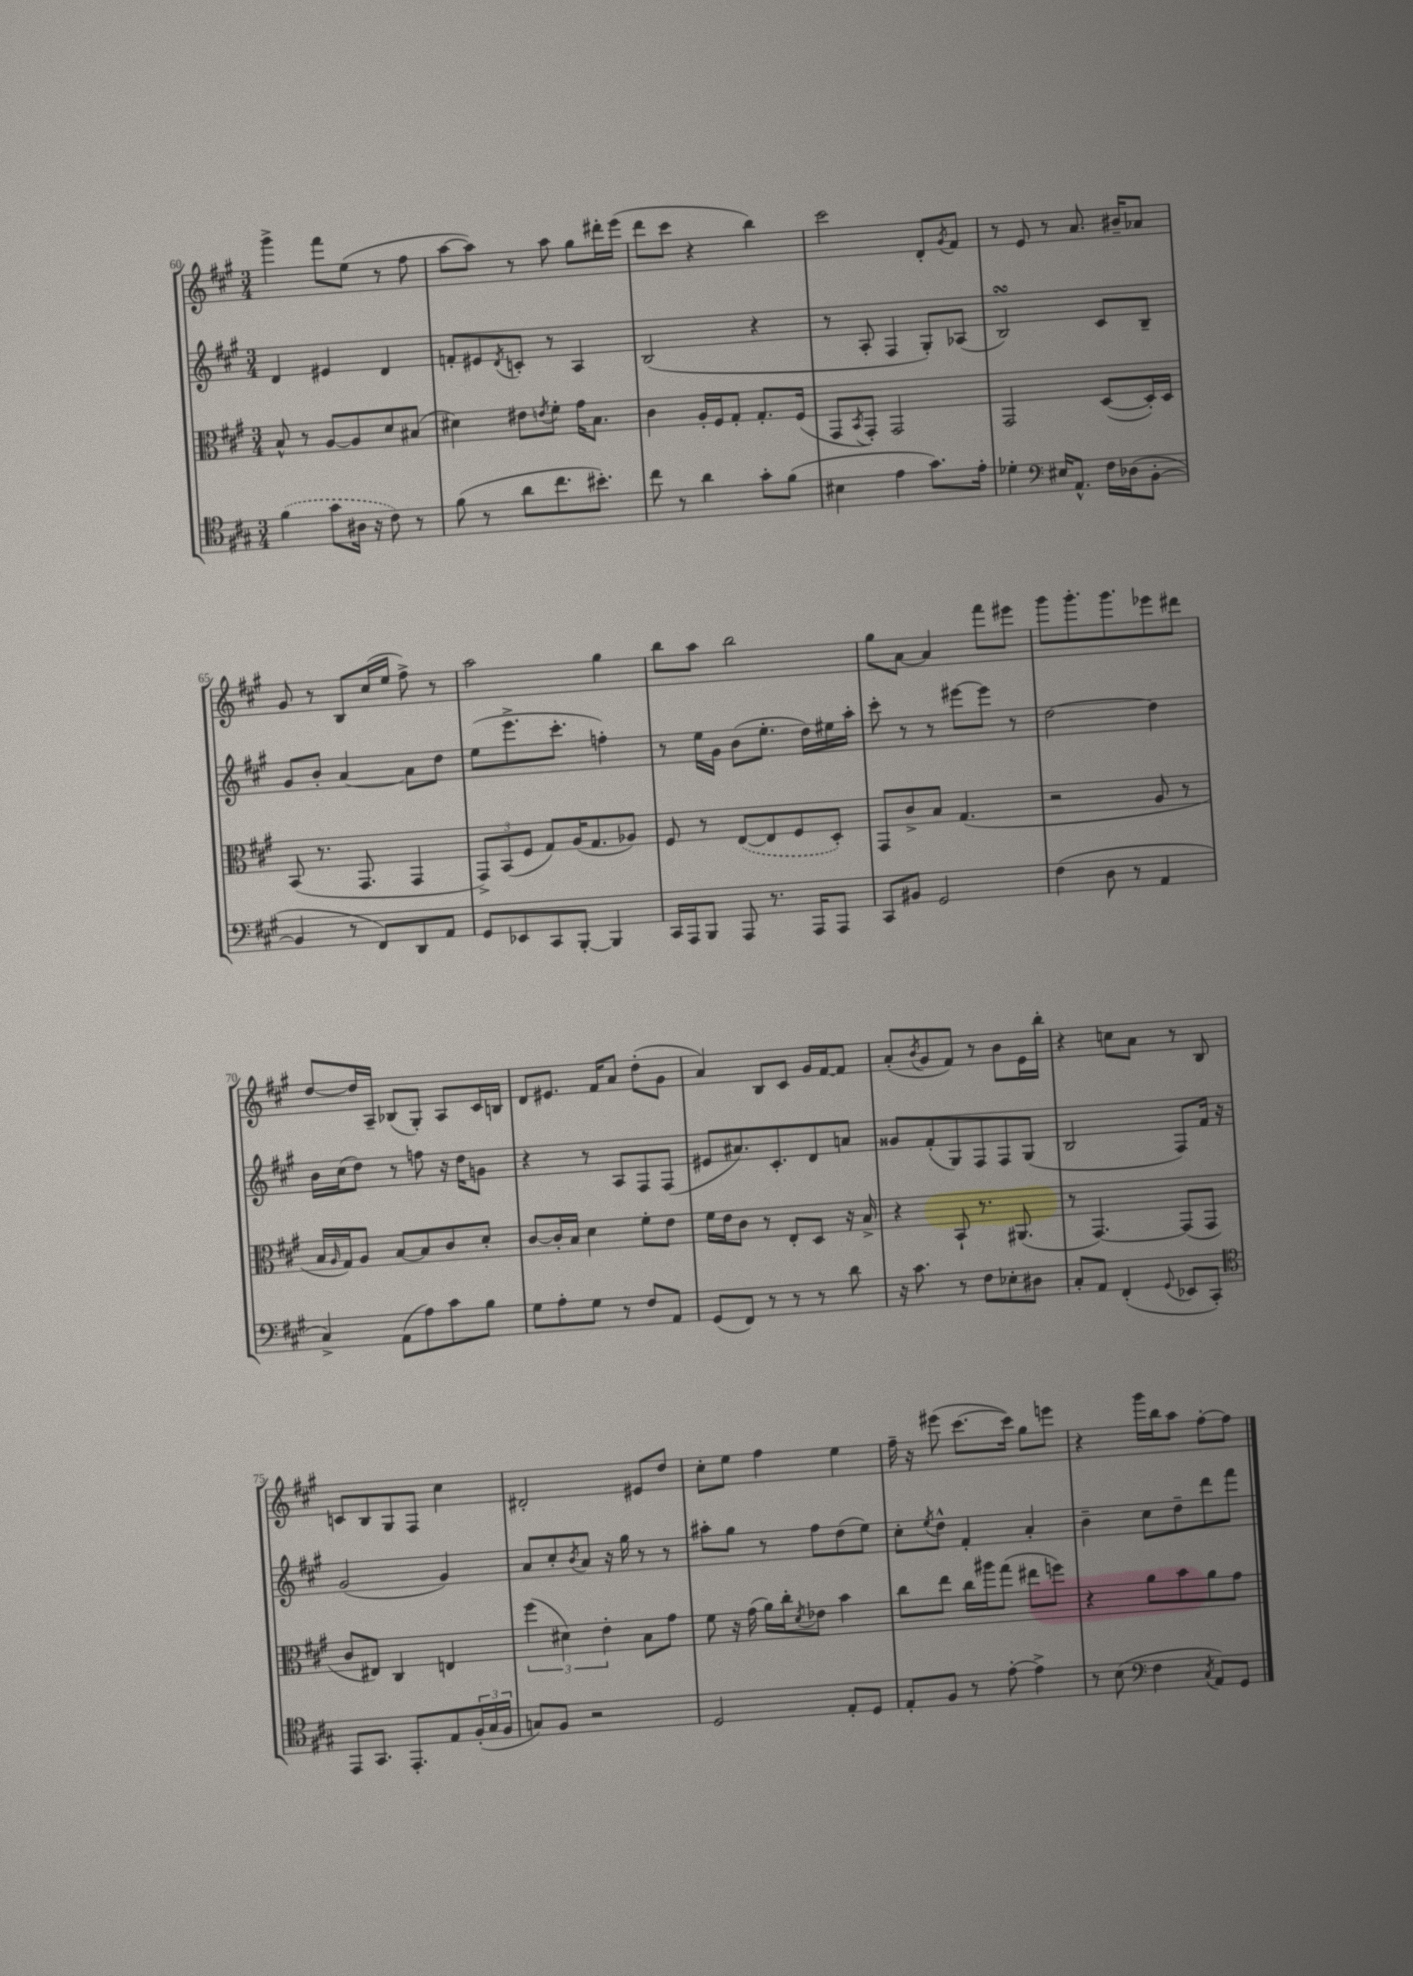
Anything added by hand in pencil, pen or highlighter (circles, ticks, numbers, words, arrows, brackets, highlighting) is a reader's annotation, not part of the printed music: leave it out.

**kern	**kern	**kern	**kern
*staff4	*staff3	*staff2	*staff1
*clefC4	*clefC3	*clefG2	*clefG2
*k[f#c#g#]	*k[f#c#g#]	*k[f#c#g#]	*k[f#c#g#]
*M3/4	*M3/4	*M3/4	*M3/4
(4f#	8B^^	4d	4ggg#^
.	8r	.	.
8g#	[8A	4e#	8fff#
16A#	8A]	.	(8ee
16r	.	.	.
8c#)	8d	4d	8r
8r	(8B#	.	8ff#
=	=	=	=
(8f#	4d#)	8f'	[8aa
8r	.	8e#	8aa])
.	.	8qd	.
8a	8e#	8c'	8r
.	8qe	.	.
8.cc#	8f#'	8r	8aa
.	16g#	4A	8gg#
8.b#')	8.B	.	.
.	.	.	16ddd#'
.	.	.	(16eee
=	=	=	=
8cc#	4c#	(2B	8ddd
8r	.	.	8ccc#
4a	16A'	.	4r
.	16F#	.	.
.	8G#'	.	.
8g#'	8.G#'	4r	4bb)
(8f#	.	.	.
.	(16F#	.	.
=	=	=	=
4B#	8GG#	8r	2ccc#
.	8qBB	.	.
.	8GG#')	8A'	.
4e	2GG#	4F#	.
8.g#)	.	8G#')	8d'
.	.	.	8qg#
.	.	(8A-	8f#
16e'	.	.	.
=	=	=	=
4d-'	2GG#	2B)	8r
.	.	.	8e
*clefF4	*	*	*
16E#	.	.	8r
8.AA^^	.	.	.
.	.	.	8.a
16F#	([8D	8c#	.
(16D-	.	.	16b#~
[8BB'	16D'])	8B~	8a-
.	16D	.	.
=	=	=	=
4BB]	(8BB	8g#	8g#
.	8.r	8b'	8r
8r	.	[4a	8B
.	8.GG#	.	.
8FF#)	.	.	(16cc#
.	.	.	16ee
8DD	4GG#	8a]	8ff#^)
8AA	.	8dd	8r
=	=	=	=
8GG#	12GG#^)	(8ee	2aa
.	(12BB	.	.
8EE-	.	8.eee^	.
.	12F#	.	.
8CC#	8G#)	.	.
.	.	8.ccc#'	.
[8BBB'	(16A	.	.
.	8.G#	.	.
4BBB]	.	4ff')	4gg#
.	8A-)	.	.
=	=	=	=
16CC#	8F#	8r	8bb
16AAA	.	.	.
8BBB	8r	16ee	8aa
.	.	16g#	.
8AAA	([8E	(8b	2bb
8.r	8E]	8.ee'	.
.	8F#	.	.
16AAA	.	16dd)	.
8AAA	8D')	16ee#	.
.	.	16aa'	.
=	=	=	=
8CC#	8GG#	8ccc#'	8gg#
8BB#	8c#^	8r	[8a
2GG#	8B	8r	4a]
.	(4.G#	[8eee#	.
.	.	8eee#]	8fff#
.	.	8r	8eee#
=	=	=	=
(4F#	2r	[2dd	8ggg#
.	.	.	8.ggg#'
8D	.	.	.
.	.	.	8.ggg#
8r	.	.	.
4AA	8A	4dd]	8eee-
.	8r	.	8ddd#
=	=	=	=
4C#^)	16B	16b	[8dd
.	16qqA	.	.
.	16G#)	(16cc#	.
.	8A	8dd)	16dd]
.	.	.	16A~
(8AA	[8B	8r	(8B-
8A)	8B]	8ff	8G#')
8c#	8c#	16r	8A
.	.	16dd	.
8B	8d'	8g	16c#
.	.	.	16B
=	=	=	=
8G#	[8c#	4r	8d
8A'	16c#']	.	8.e#
.	16B	.	.
8G#	4d	8r	.
.	.	.	16f#
8r	.	8A	8a
8F#	8f#'	8F#	(8dd'
8AA	8e	(8F#	8g#
=	=	=	=
(8GG#	16f#	8e#	4a)
.	16e	.	.
8FF#)	8c#	8.a#)	.
8r	8r	.	8B
.	.	8.c#'	.
8r	8E'	.	8c#
8r	8D	8d	16g#
.	.	.	[16f#
8d	16r	8a	8f#]
.	16B^	.	.
=	=	=	=
16r	4r	8g##	(8a'
8.c#	.	.	.
.	.	.	8qb
.	.	(8f#'	8g#
8r	8BB`	8G#)	8f#)
8F#	8.r	8F#	8r
8E-'	.	8F#	8b
.	(8.AA#	.	.
8D#	.	(8G#	16e
.	.	.	16bb'
=	=	=	=
8C#'	8r	2B	4r
8AA	[4.GG#)	.	.
(4FF#'	.	.	8cc
.	.	.	8a
8qqGG#	.	.	.
8EE-	(8GG#]	8F#)	8r
8CC#')	8GG#	16f#	8B
.	.	16r	.
=	=	=	=
*clefC4	*	*	*
8EE	8c#	(2g#	8c
8.GG#	8E#)	.	8B
.	4C#	.	8G#
8.EE'	.	.	.
.	.	.	8F#
8E	4E	4g#)	4cc#
(24F#'	.	.	.
24G#	.	.	.
24F#	.	.	.
=	=	=	=
8G)	(6ff#	8a	2d#'
8F#	.	8cc#'	.
.	6d#)	.	.
.	.	8qb	.
2r	.	8a	.
.	6e'	.	.
.	.	16r	.
.	.	16gg#	.
.	8B	8r	8e#
.	8g#	8r	8dd
=	=	=	=
2D	8f#	8aa#'	8cc#'
.	16r	8gg#	8ee
.	(16g#	.	.
.	16a)	8r	4ff#
.	16cc#'	.	.
.	8qd	.	.
.	8e-	8ff#	.
8E'	4b	(8dd	4ee
8D	.	8ee)	.
=	=	=	=
8E'	8cc#	8cc#'	16ff#~
.	.	.	16r
.	.	8qee	.
8F#	8ee	8dd^^	(8eee#
8r	16cc#	4f#'	[8.ccc#
.	16aa#	.	.
[8e'	(8gg#	.	.
.	.	.	16ccc#])
4e^]	8ee#	4a'	8gg#
.	8ff)	.	8eee
=	=	=	=
8r	4r	4b~	4r
(8B	.	.	.
*clefF4	*	*	*
4F#	8a	8cc#	16ggg#
.	.	.	16bb
.	8b	8dd~	8aa
8qC#	.	.	.
8AA)	8a	8ddd	[8ff#'
8GG#	8g#	8fff#	8ff#]
==	==	==	==
*-	*-	*-	*-
